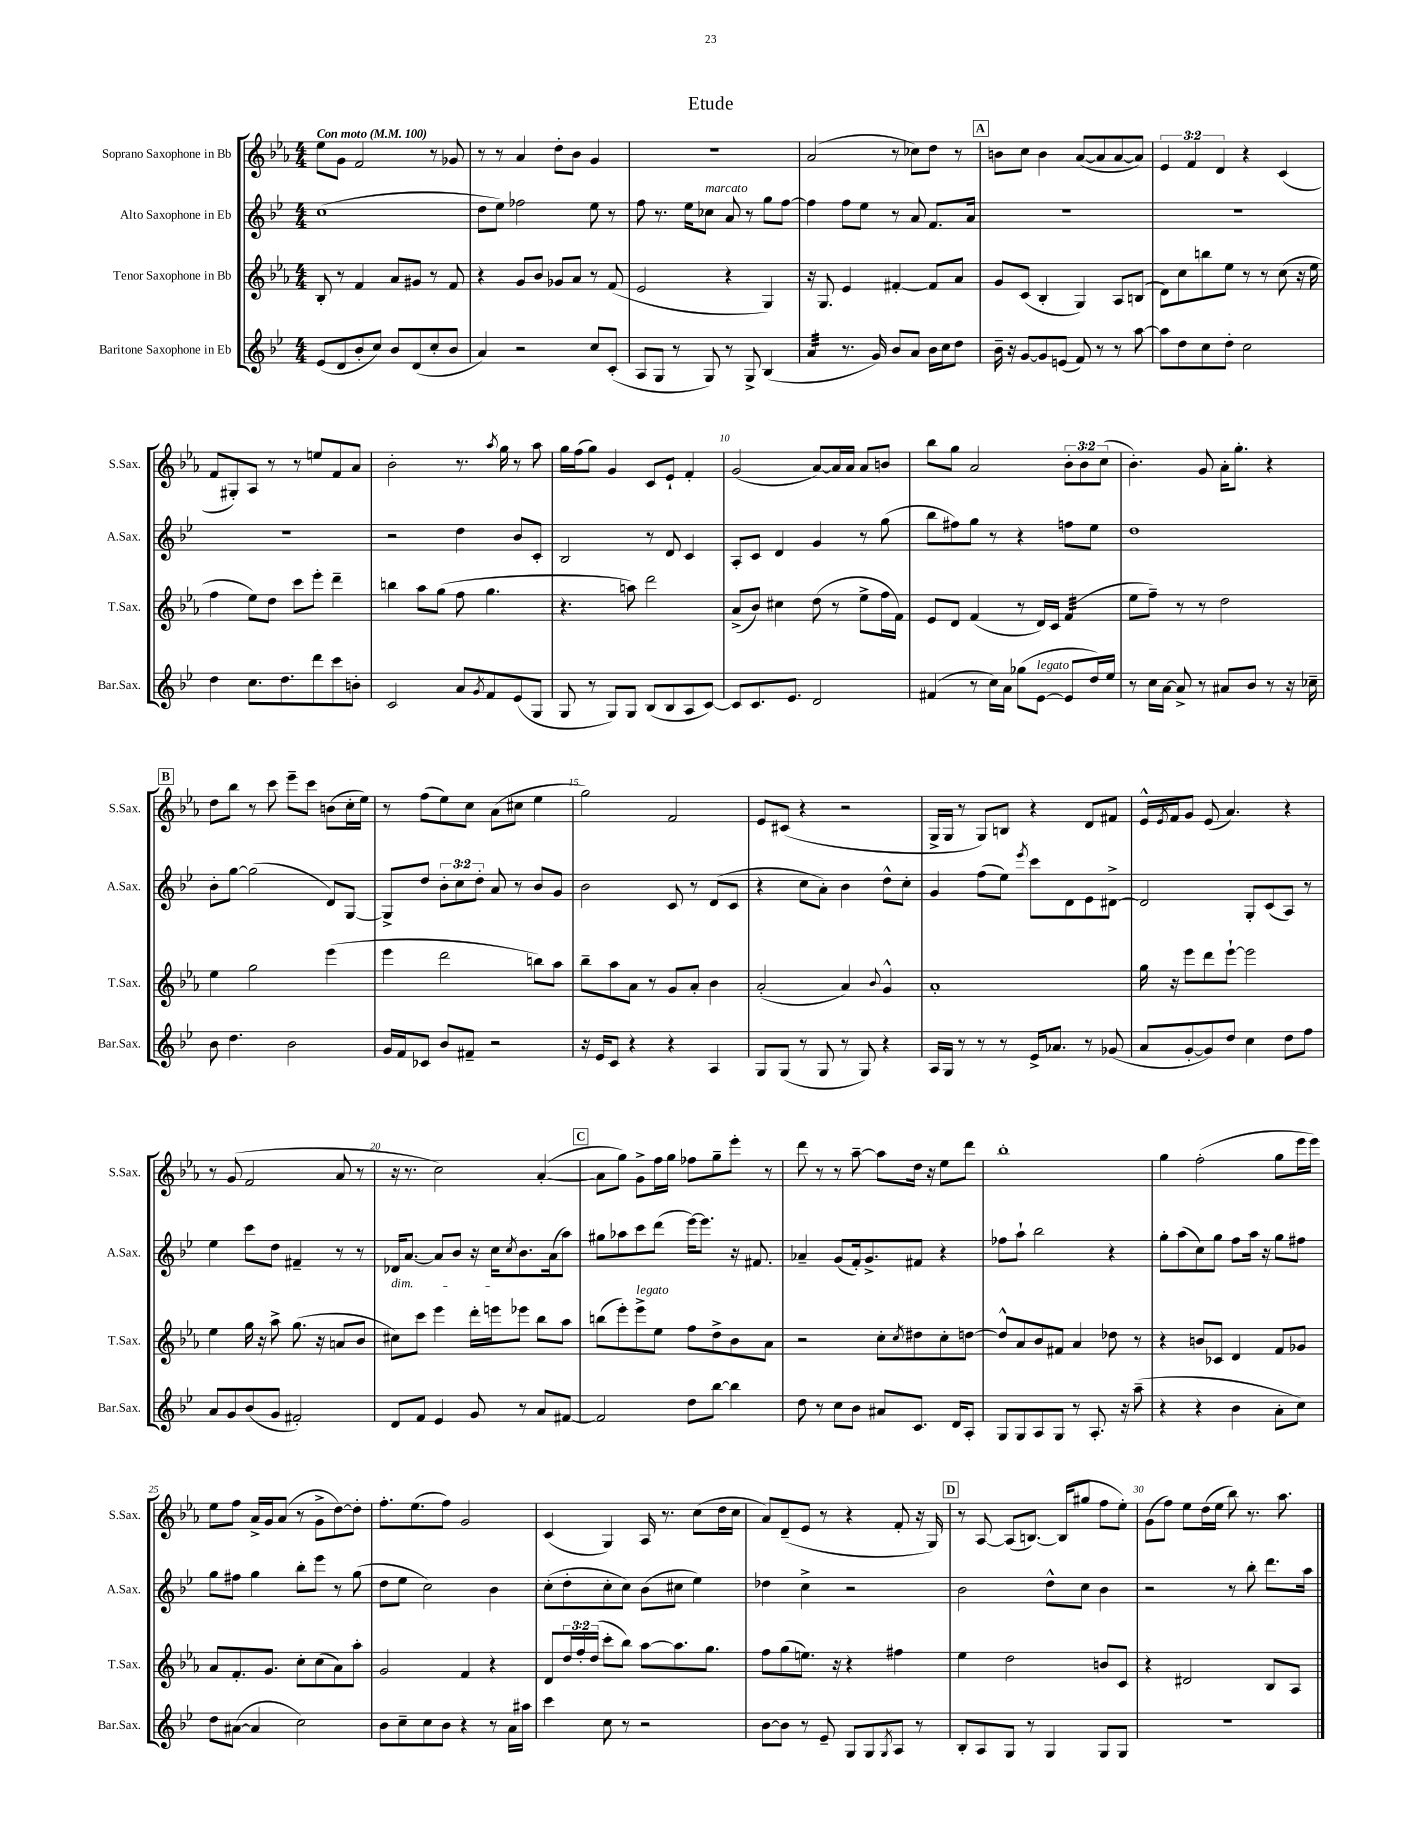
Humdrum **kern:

**kern	**kern	**kern	**kern
*staff4	*staff3	*staff2	*staff1
*clefG2	*clefG2	*clefG2	*clefG2
*k[b-e-]	*k[b-e-a-]	*k[b-e-]	*k[b-e-a-]
*M4/4	*M4/4	*M4/4	*M4/4
*MM100	*MM100	*MM100	*MM100
(8e-/L	8B-'/	(1cc	8ee-\L
8d/	8r	.	8g\J
8b-'/	4f/	.	2f/
8cc/J)	.	.	.
8b-/L	8a-/L	.	.
(8d/	8g#/J	.	.
8cc'/	8r	.	8r
8b-/J	8f/	.	8g-/
=	=	=	=
4a/)	4r	8dd\L	8r
.	.	8ee-\J)	8r
2r	8g/L	2ff-\	4a-/
.	8b-/J	.	.
.	8g-/L	.	8dd'\L
.	8a-/J	.	8b-\J
8cc/L	8r	8ee-\	4g/
(8c'/J	(8f/	8r	.
=	=	=	=
8A/L	2e-/	8ff\	1r
8G/J	.	8.r	.
8r	.	.	.
.	.	16ee-\LK	.
8G/)	.	8cc-\J	.
8r	4r	8a/	.
8G^/	.	8r	.
(4B-/	4G/)	8gg\L	.
.	.	[8ff\J	.
=	=	=	=
4a/	16r	4ff\]	(2a-/
.	8.G/	.	.
8.r	4e-/	8ff\L	.
.	.	8ee-\J	.
16g/)	.	.	.
8b-/L	[4f#'/	8r	8r
8a/J	.	8a/	8cc-\L)
16b-\LL	8f#/]L	8.f/L	8dd\J
16cc\J	.	.	.
8dd\J	8a-/J	.	8r
.	.	16a/Jk	.
=	=	=	=
16b-~\	8g/L	1r	8b\L
16r	.	.	.
[8g/L	(8c/J	.	8cc\J
8g/]	4B-'/	.	4b\
(8e/J	.	.	.
8f/)	4G/)	.	([8a-/L
8r	.	.	8a-/]
8r	8A-/L	.	[8a-/
[8aa\	(8B/J	.	8a-/]J)
=	=	=	=
8aa\]L	8d\L)	1r	6e-/
8dd\	8cc\	.	.
.	.	.	6f/
8cc\	8bb\	.	.
.	.	.	6d/
8dd'\J	8ee-\J	.	.
2cc\	8r	.	4r
.	8r	.	.
.	(8cc\	.	(4c/
.	16r	.	.
.	16ee-\	.	.
=	=	=	=
4dd\	4ff\	1r	8f/L
.	.	.	8G#'/)
8.cc\L	8ee-\L)	.	8A-/J
.	8dd\J	.	8r
8.dd\	.	.	.
.	8ccc\L	.	8r
8ddd\	8eee-'\J	.	8ee/L
8ccc\	4ddd~\	.	8f/
8b'\J	.	.	8a-/J
=	=	=	=
2c/	4bb\	2r	2b-'\
.	8aa-\L	.	.
.	(8gg\J	.	.
8a/L	8ff\	4dd\	8.r
8qg/	.	.	.
8f/	4.gg\	.	.
.	.	.	8qaa-/
.	.	.	16gg\
(8e-/	.	8b-/L	8r
8G/J	.	8c'/J	8aa-\
=	=	=	=
8G/	4.r	2B-/	16gg\LL
.	.	.	(16ff\J
8r	.	.	8gg\J)
8G/L)	.	.	4g/
8G/J	8aa\)	.	.
(8B-/L	2ddd\	8r	8c/L
8B-/	.	8d/	8e-`/J
8A/	.	4c/	4f'/
[8c/J)	.	.	.
=	=	=	=
8c/]L	(8a-^/L	8A'/L	(2g/
8.c/	8b-/J)	8c/J	.
.	4cc#\	4d/	.
8.e-/J	.	.	.
2d/	(8dd\	4g/	[8a-/L)
.	8r	.	16a-/]L
.	.	.	16a-/JJ
.	8ee-^\L	8r	8a-/L
.	16ff\L	(8gg\	8b/J
.	16f\JJ)	.	.
=	=	=	=
(4f#/	8e-/L	8bb-\L	8bb-\L
.	8d/J	8ff#\)	8gg\J
8r	(4f/	8gg\J	2a-/
16cc\LL)	.	8r	.
16a\JJ	.	.	.
(8gg-\L	8r	4r	.
[8e-\J	16d/LL)	.	.
.	16c/JJ	.	.
8e-/]L	(4f/	8ff\L	12b-'\L
.	.	.	12b-\
16dd/L)	.	8ee-\J	.
.	.	.	(12cc\J
16ee-/JJ	.	.	.
=	=	=	=
8r	8ee-\L	1dd	4.b-'\)
16cc\LL	8ff~\J)	.	.
[16a\JJ	.	.	.
8a^/]	8r	.	.
8r	8r	.	8g/
8a#/L	2dd\	.	16a-'\LK
.	.	.	8.gg'\J
8b-/J	.	.	.
8r	.	.	4r
16r	.	.	.
16cc-~\	.	.	.
=	=	=	=
8b-\	4ee-\	8b-'\L	8dd\L
4.dd\	.	[8gg\J	8bb-\J
.	2gg\	(2gg\]	8r
.	.	.	8ccc\
2b-\	.	.	8eee-~\L
.	.	.	8ccc\J
.	(4eee-\	8d/L)	(8b\L
.	.	[8G/J	16cc'\L
.	.	.	16ee-\JJ)
=	=	=	=
16g/LL	4eee-\	8G^/]L	8r
16f/J	.	.	.
8c-/J	.	8dd/J	(8ff\L
8b-/L	2ddd\	12b-'\L	8ee-\)
.	.	12cc\	.
8f#~/J	.	.	8cc\J
.	.	12dd'\J	.
2r	.	8a/	(8a-\L
.	.	8r	8cc#\J
.	8bb\L)	8b-/L	4ee-\
.	8aa-\J	8g/J	.
=	=	=	=
16r	8bb-~\L	2b-\	2gg\)
16e-/LK	.	.	.
8c/J	8aa-\	.	.
4r	8a-\J	.	.
.	8r	.	.
4r	8g/L	8c/	2f/
.	8a-'/J	8r	.
4A/	4b-\	(8d/L	.
.	.	8c/J	.
=	=	=	=
8G/L	(2a-'/	4r	8e-/L
(8G/J	.	.	(8c#/J
8r	.	8cc\L	4r
8G/	.	8a'\J)	.
8r	4a-/)	4b-\	2r
8G/)	.	.	.
.	8qqb-/	.	.
4r	4g^^/	8dd^^\L	.
.	.	8cc'\J	.
=	=	=	=
16A/LL	1a-'	4g/	16G^/LL
16G/JJ	.	.	16G/JJ
8r	.	.	8r
8r	.	(8ff\L	8G/L)
8r	.	8ee-\J)	8B/J
.	.	8qeee-/	.
16e-^/LK	.	8ccc\L	4r
8.a-/J	.	.	.
.	.	8d\	.
8r	.	8e-\	8d/L
(8g-/	.	[8d#^\J	8f#/J
=	=	=	=
8a/L	16gg\	2d#/]	16e-^^/LL
.	.	.	8qe-/
.	16r	.	16f/J
[8g'/	8eee-\L	.	8g/J
8g/])	8ddd\	.	(8e-/
8dd/J	[8eee-`\J	.	4.a-/)
4cc\	2eee-\]	8G'/L	.
.	.	(8c/	.
8dd\L	.	8A/J)	4r
8ff\J	.	8r	.
=	=	=	=
8a/L	4ee-\	4ee-\	8r
8g/	.	.	(8g/
(8b-/	16gg\	8ccc\L	2f/
.	16r	.	.
8g/J	8aa-^\	8dd\J	.
2f#'/)	(8.gg\	4f#~/	.
.	16r	.	.
.	8a/L	8r	8a-/
.	8b-/J	8r	8r
=	=	=	=
8d/L	8cc#\L)	16d-/LK	16r
.	.	[8.a/J	8.r
8f/J	8ccc\J	.	.
4e-/	4eee-\	8a/]L	2cc\)
.	.	8b-/J	.
8g/	16ddd'\LL	16r	.
.	16eee\J	16cc\LK	.
.	.	8qcc/	.
8r	8eee-\J	8.b-\	.
8a/L	8bb-\L	.	([4a-'/
.	.	(16a\k	.
[8f#/J	8aa-\J	8aa\J)	.
=	=	=	=
2f#/]	(8bb\L	8gg#\L	8a-\]L
.	8eee-'\)	8aa-\	8gg\J)
.	8eee-^\	8ccc\	8g^\L
.	8ee-\J	(8ddd\J	16ff\L
.	.	.	16gg\JJ
8dd\L	8ff\L	[16eee-\LK)	8ff-\L
.	.	8.eee-\]J	.
[8bb-\J	8dd^\	.	8gg~\
4bb-\]	8b-\	16r	8eee-'\J
.	.	8.f#/	.
.	8a-\J	.	8r
=	=	=	=
8dd\	2r	4a-~/	8ddd\
8r	.	.	8r
8cc\L	.	(8g/L	8r
8b-\J	.	16f'/k)	[8aa-~\
.	.	8.g^/	.
8a#/L	8cc'\L	.	8aa-\]L
.	8qcc/	.	.
8.c/J	8dd#\	8f#/J	16dd\Jk
.	.	.	16r
.	8cc'\	4r	8ee-\L
16d/LK	.	.	.
8A'/J	[8dd\J	.	8ddd\J
=	=	=	=
8G/L	8dd^^/]L	8ff-\L	1bb-'
8G/	8a-/	8aa`\J	.
8A/	8b-/	2bb-\	.
8G/J	8f#/J	.	.
8r	4a-/	.	.
8.A'/	.	.	.
.	8dd-\	4r	.
16r	.	.	.
(8aa~\	8r	.	.
=	=	=	=
4r	4r	8gg'\L	4gg\
.	.	(8aa\	.
4r	8b/L	8cc\)	(2ff'\
.	8c-/J	8gg\J	.
4b-\	4d/	8ff\L	.
.	.	16aa\Jk	.
.	.	16r	.
8a'\L	8f/L	8gg\L	8gg\L
8cc\J)	8g-/J	8ff#\J	16eee-\L
.	.	.	16eee-\JJ)
=	=	=	=
8dd\L	8a-/L	8gg\L	8ee-\L
([8a#\J	8.f'/	8ff#\J	8ff\J
4a#/]	.	4gg\	16a-^/LL
.	8.g/J	.	16g/J
.	.	.	(8a-/J
2cc\)	8cc'\L	8bb-'\L	8r
.	(8cc\	8eee-\J	8g^\L
.	8a-\)	8r	[8dd\)
.	8aa-'\J	(8gg\	8dd'\]J
=	=	=	=
8b-\L	2g/	8dd\L	8.ff'\L
8cc~\	.	8ee-\J	.
.	.	.	(8.ee-\
8cc\	.	2cc\)	.
8b-\J	.	.	8ff\J)
4r	4f/	.	2g/
8r	4r	4b-\	.
16a\LL	.	.	.
16aa#\JJ	.	.	.
=	=	=	=
4ccc\	8d/L	(8cc'\L	(4c/
.	24dd/L	8dd'\	.
.	24ff'/	.	.
.	(24dd/JJ	.	.
8cc\	8ccc'\L	8cc'\	4G/)
8r	8bb-\J)	8cc\J)	.
2r	[8aa-\L	(8b-\L	16A-/
.	.	.	8.r
.	8.aa-\]	8cc#\J	.
.	.	4ee-\)	(8cc\L
.	8.gg\J	.	.
.	.	.	16dd\L
.	.	.	16cc\JJ
=	=	=	=
[8b-\L	8ff\L	4dd-\	8a-/L)
8b-\]J	(8gg\	.	(8d~/
8r	8.ee\J)	4cc^\	8e-/J
8e-~/	.	.	8r
.	16r	.	.
8G/L	4r	2r	4r
8G/	.	.	.
8qG/	.	.	.
8A/J	4ff#\	.	8f'/
8r	.	.	16r
.	.	.	16G/)
=	=	=	=
8B-'/L	4ee-\	2b-\	8r
8A/	.	.	[8A-/
8G/J	2dd\	.	(8A-/]L
8r	.	.	[8.B/J)
4G/	.	8dd^^\L	.
.	.	.	(16B/]LK
.	.	8cc\J	8gg#/J
8G/L	8b/L	4b-\	8ff\L
8G/J	8c/J	.	8ee-'\J)
=	=	=	=
1r	4r	2r	(8g\L
.	.	.	8ff\J)
.	2d#/	.	8ee-\L
.	.	.	(16dd\L
.	.	.	16ee-\JJ
.	.	8r	8bb-\)
.	.	8bb-'\	8.r
.	8B-/L	8.ddd\L	.
.	.	.	8.aa-\
.	8A-/J	.	.
.	.	16aa\Jk	.
==	==	==	==
*-	*-	*-	*-
